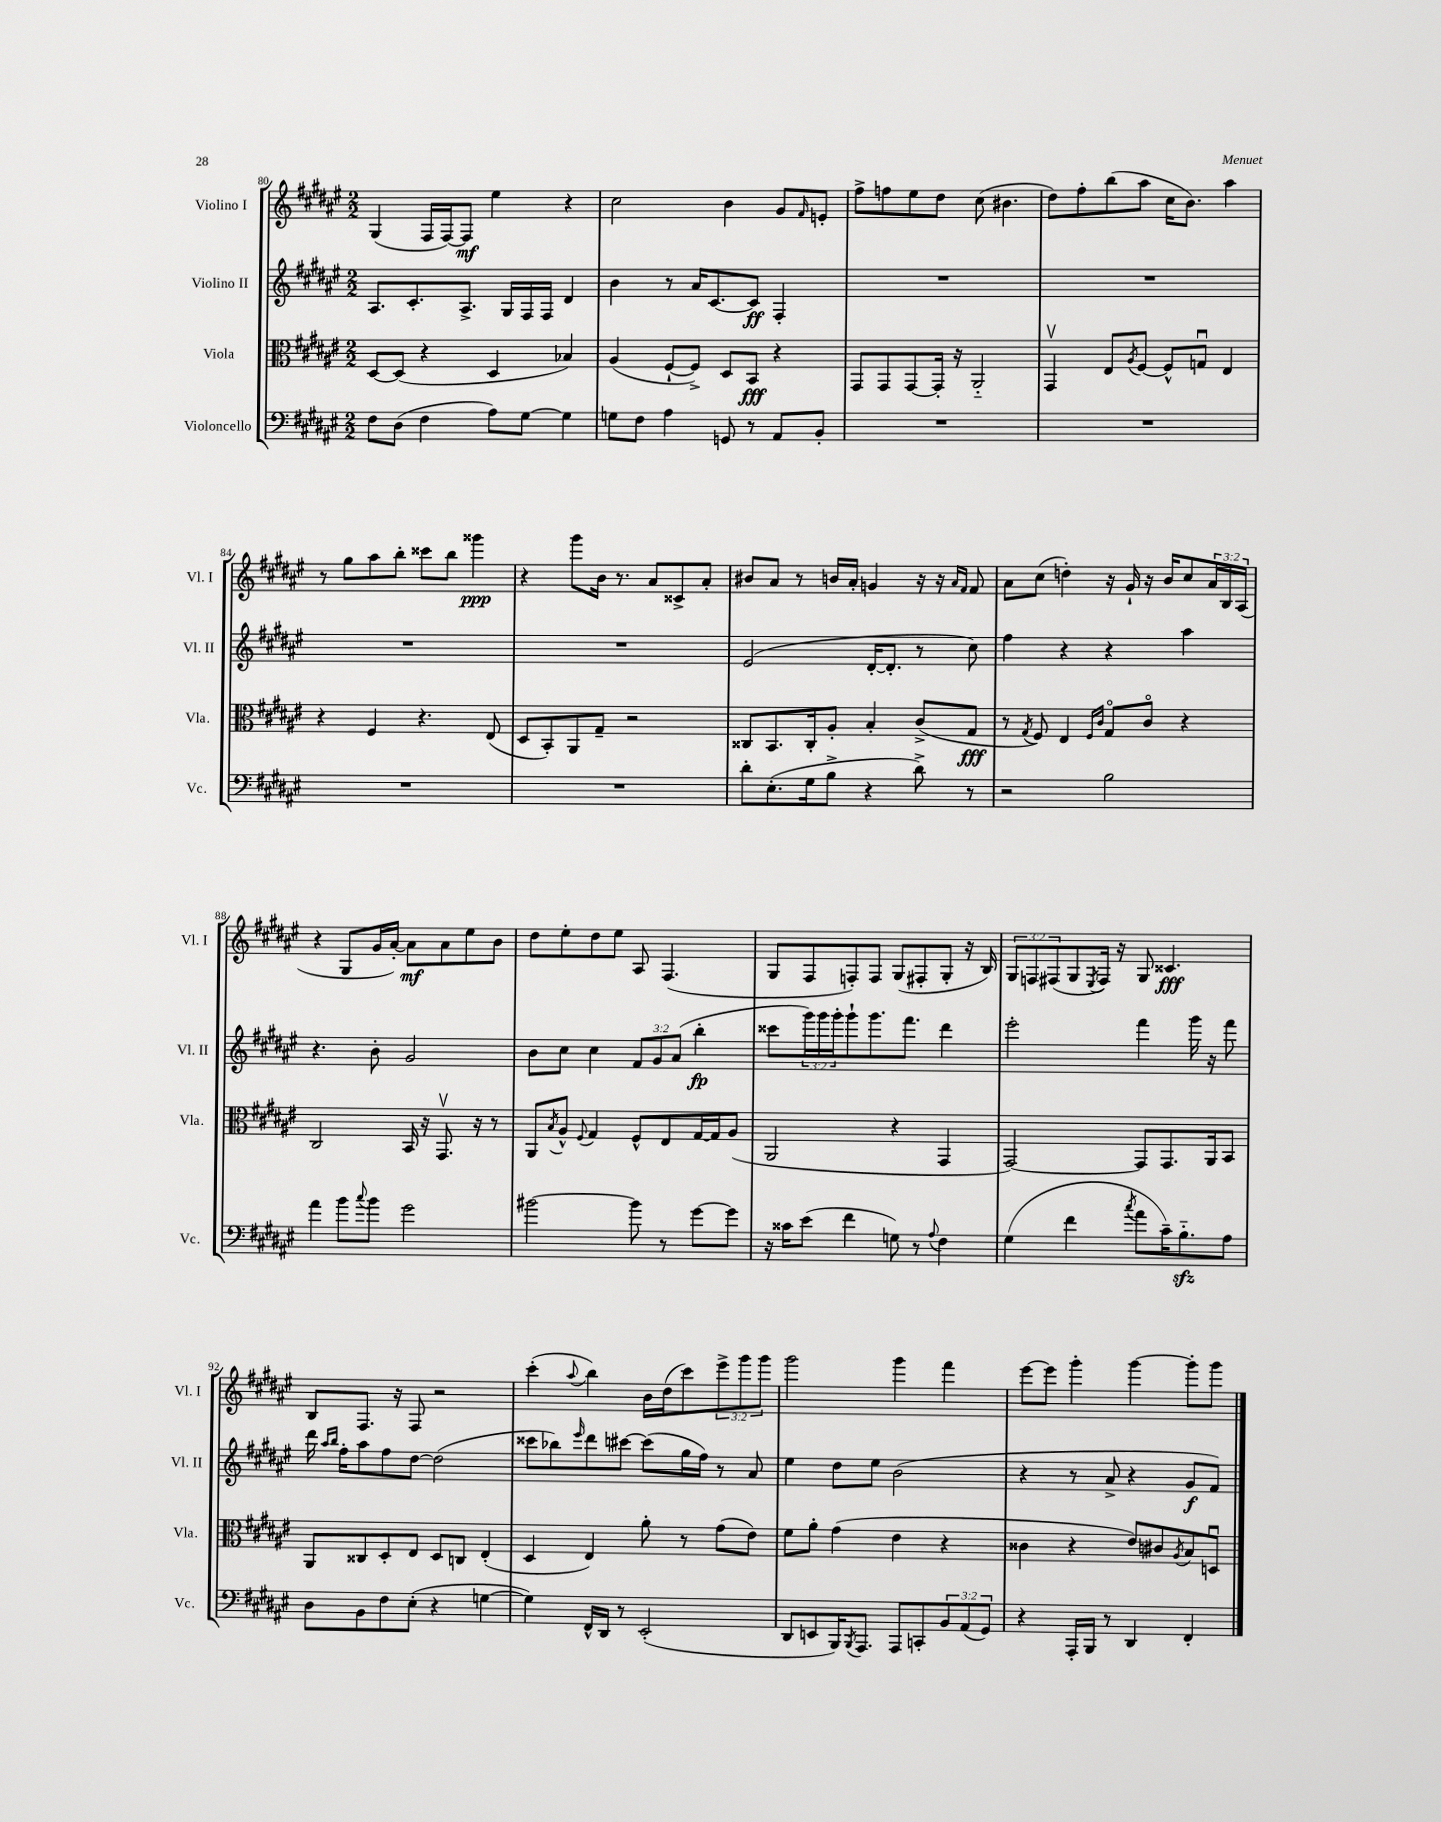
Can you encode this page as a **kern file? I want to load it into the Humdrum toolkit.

**kern	**kern	**dynam	**kern	**dynam	**kern	**dynam
*part4	*part3	*part3	*part2	*part2	*part1	*part1
*staff4	*staff3	*staff3	*staff2	*staff2	*staff1	*staff1
*I"Violoncello	*I"Viola	*	*I"Violino II	*	*I"Violino I	*
*I'Vc.	*I'Vla.	*	*I'Vl. II	*	*I'Vl. I	*
*clefF4	*clefC3	*	*clefG2	*	*clefG2	*
*k[f#c#g#d#a#e#]	*k[f#c#g#d#a#e#]	*	*k[f#c#g#d#a#e#]	*	*k[f#c#g#d#a#e#]	*
*M2/2	*M2/2	*	*M2/2	*	*M2/2	*
=80	=80	=80	=80	=80	=80	=80
8F#\L	[8D#/L	.	8.A#/L	.	(4G#/	.
(8D#\J	(8D#/J]	.	.	.	.	.
.	.	.	8.c#'/	.	.	.
4F#\	4r	.	.	.	16F#/LL	.
.	.	.	.	.	[16F#/J)	.
.	.	.	8.A#^/J	.	8F#/J]	mf
8A#\L)	4D#/	.	.	.	4ee#\	.
.	.	.	16G#/LL	.	.	.
[8G#\J	.	.	16F#/	.	.	.
.	.	.	16F#/JJ	.	.	.
4G#\]	4B-X/)	.	4d#/	.	4r	.
=81	=81	=81	=81	=81	=81	=81
8Gn\L	(4A#/	.	4b\	.	2cc#\	.
8F#\J	.	.	.	.	.	.
4A#\	[8F#`/L	.	8r	.	.	.
.	8F#^/J])	.	16a#/KL	.	.	.
.	.	.	[8.c#/	.	.	.
8GGn/	8D#/L	.	.	.	4b\	.
8r	8BB/J	fff	8c#/J]	ff	.	.
8AA#/L	4r	.	4F#'/	.	8g#/L	.
.	.	.	.	.	16qqf#/	.
8BB'/J	.	.	.	.	8en'/J	.
=82	=82	=82	=82	=82	=82	=82
1r	8GG#/L	.	1r	.	8ff#^\L	.
.	8GG#/	.	.	.	8ffn\	.
.	[8GG#/	.	.	.	8ee#\	.
.	16GG#'/Jk]	.	.	.	8dd#\J	.
.	16r	.	.	.	.	.
.	2AA#/	.	.	.	(8cc#\	.
.	.	.	.	.	4.b#X\	.
=83	=83	=83	=83	=83	=83	=83
1r	4GG#v/	.	1r	.	8dd#\L)	.
.	.	.	.	.	8ff#'\	.
.	8E#/L	.	.	.	(8bb\	.
.	8qA#/	.	.	.	.	.
.	[8F#/J	.	.	.	8aa#\J	.
.	8F#^^/L]	.	.	.	16cc#\KL	.
.	.	.	.	.	8.b\J)	.
.	8Gnu/J	.	.	.	.	.
.	4E#/	.	.	.	4aa#\	.
!!LO:LB:g=z
=84	=84	=84	=84	=84	=84	=84
1r	4r	.	1r	.	8r	.
.	.	.	.	.	8gg#\L	.
.	4F#/	.	.	.	8aa#\	.
.	.	.	.	.	8bb'\J	.
.	4.r	.	.	.	8ccc##X\L	.
.	.	.	.	.	8bb\J	.
.	.	.	.	.	4ggg##X\	ppp
.	(8E#/	.	.	.	.	.
=85	=85	=85	=85	=85	=85	=85
1r	8D#/L	.	1r	.	4r	.
.	8BB'/)	.	.	.	.	.
.	8AA#/	.	.	.	8ggg#\L	.
.	8G#~/J	.	.	.	16b\Jk	.
.	.	.	.	.	8.r	.
.	2r	.	.	.	.	.
.	.	.	.	.	8a#/L	.
.	.	.	.	.	8c##X^/	.
.	.	.	.	.	8a#'/J	.
=86	=86	=86	=86	=86	=86	=86
8d#'\L	8C##X/L	.	(2e#/	.	8b#X/L	.
(8.E#'\	8.BB/	.	.	.	8a#/J	.
.	.	.	.	.	8r	.
16G#\k	16C##'/k	.	.	.	.	.
8B^\J	8A#'/J	.	.	.	16bn/LL	.
.	.	.	.	.	16a#'/JJ	.
4r	4B'/	.	[16d#'/KL	.	4gn/	.
.	.	.	8.d#'/J]	.	.	.
8d#^\)	(8c#^/L	.	8r	.	16r	.
.	.	.	.	.	16r	.
.	.	.	.	.	16qqa#/LL	.
.	.	.	.	.	16qqf#/JJ	.
8r	8G#/J	fff	8cc#\)	.	8f#/	.
=87	=87	=87	=87	=87	=87	=87
2r	8r	.	4ff#\	.	8a#\L	.
.	8qG#/	.	.	.	.	.
.	8F#/)	.	.	.	(8cc#\J	.
.	4E#/	.	4r	.	4ddn'\)	.
.	16qqF#/LL	.	.	.	.	.
.	16qqc#/JJ	.	.	.	.	.
2B\	8G#/L	.	4r	.	16r	.
.	.	.	.	.	16g#`/	.
.	8c#/J	.	.	.	16r	.
.	.	.	.	.	16b/KL	.
.	4r	.	4aa#\	.	8cc#/	.
.	.	.	.	.	24a#/L	.
.	.	.	.	.	24B/	.
.	.	.	.	.	(24A#/JJ	.
!!LO:LB:g=z
=88	=88	=88	=88	=88	=88	=88
4a#\	2C#/	.	4.r	.	4r	.
8b\L	.	.	.	.	8G#/L	.
8qqcc#/	.	.	.	.	.	.
8b\J	.	.	8b'\	.	16g#/L	.
.	.	.	.	.	[16a#'/JJ)	.
2g#\	16BB/	.	2g#/	.	8a#\L]	mf
.	16r	.	.	.	.	.
.	8.GG#v/	.	.	.	8a#\	.
.	.	.	.	.	8ee#\	.
.	16r	.	.	.	.	.
.	8r	.	.	.	8b\J	.
=89	=89	=89	=89	=89	=89	=89
[2b#X\	8AA#/L	.	8b\L	.	8dd#\L	.
.	8qB/	.	.	.	.	.
.	8A#^^/J	.	8cc#\J	.	8ee#'\	.
.	8qqF#/	.	.	.	.	.
.	4G#/	.	4cc#\	.	8dd#\	.
.	.	.	.	.	8ee#\J	.
8b#\]	8F#^^/L	.	12f#/L	.	8A#/	.
.	.	.	12g#/	.	.	.
8r	8E#/	.	.	.	(4.F#/	.
.	.	.	(12a#/J	.	.	.
[8g#\L	[16G#/L	.	4bb'\	fp	.	.
.	16G#/J]	.	.	.	.	.
8g#\J]	(8A#/J	.	.	.	.	.
=90	=90	=90	=90	=90	=90	=90
16r	2AA#/	.	8ccc##X\L	.	8G#/L	.
16c##X\KL	.	.	.	.	.	.
(8e#\J	.	.	24ggg#\L)	.	8F#/	.
.	.	.	24ggg#\	.	.	.
.	.	.	24ggg#'\J	.	.	.
4f#\	.	.	8ggg#`\	.	8Fn'/)	.
.	.	.	8.ggg#\	.	8F/J	.
8Gn\)	4r	.	.	.	(8G#/L	.
.	.	.	8.fff#\J	.	.	.
8r	.	.	.	.	8F#X'/	.
8qqA#/	.	.	.	.	.	.
4F#\	4GG#/	.	4ddd#\	.	8G#'/J	.
.	.	.	.	.	16r	.
.	.	.	.	.	16B/)	.
=91	=91	=91	=91	=91	=91	=91
(4G#\	[2GG#/)	.	2eee#'\	.	12G#/L	.
.	.	.	.	.	12Fn/	.
.	.	.	.	.	(12F#X/	.
4f#\	.	.	.	.	8G#/	.
.	.	.	.	.	8qE#/	.
.	.	.	.	.	16F#/Jk)	.
.	.	.	.	.	16r	.
8qcc#/	.	.	.	.	.	.
8a#\L	8GG#/L]	.	4fff#\	.	8G#/	.
16c#~\K)	8.GG#/	.	.	.	4.c##X/	fff
8.Bzz\	.	.	.	.	.	.
.	.	.	16ggg#\	.	.	.
.	16AA#/k	.	16r	.	.	.
8A#\J	8BB/J	.	8fff#\	.	.	.
!!LO:LB:g=z
=92	=92	=92	=92	=92	=92	=92
8D#\L	8AA#/L	.	16ddd#\	.	8B/L	.
.	.	.	16qqaa#/LL	.	.	.
.	.	.	16qqbb/JJ	.	.	.
.	.	.	16ff#'\KL	.	.	.
8BB\	8C##X/	.	8aa#\	.	8.F#/J	.
8F#\	8D#'/	.	8ff#\	.	.	.
.	.	.	.	.	16r	.
(8E#'\J	8E#/J	.	[8dd#\J	.	8F#/	.
4r	8D#/L	.	(2dd#\]	.	2r	.
.	8Cn/J	.	.	.	.	.
[4Gn\	(4E#'/	.	.	.	.	.
=93	=93	=93	=93	=93	=93	=93
4G\])	4D#/	.	8ccc##X\L	.	(4ccc#'\	.
.	.	.	8bb-X\)	.	.	.
.	.	.	16qqeee#/	.	8qqaa#/	.
16FF#^^/LL	4E#/)	.	8ddd#\	.	4bb\)	.
16DD#/JJ	.	.	.	.	.	.
8r	.	.	[8ccc#X\J	.	.	.
(2EE#'/	8a#'\	.	(8ccc#\L]	.	16b\LL	.
.	.	.	.	.	(16dd#\J	.
.	8r	.	16gg#\L	.	8ccc#\)	.
.	.	.	16ff#\JJ)	.	.	.
.	(8g#\L	.	8r	.	12eee#^\	.
.	.	.	.	.	12ggg#\	.
.	8e#\J)	.	8a#/	.	.	.
.	.	.	.	.	12ggg#\J	.
=94	=94	=94	=94	=94	=94	=94
8DD#/L	8f#\L	.	4ee#\	.	2ggg#\	.
8EEn/	8a#'\J	.	.	.	.	.
16BBB/K)	(4g#\	.	8dd#\L	.	.	.
8qBBB/	.	.	.	.	.	.
8.AAA#/J	.	.	.	.	.	.
.	.	.	8ee#\J	.	.	.
8AAA#/L	4e#\	.	(2b\	.	4ggg#\	.
8CCn'/	.	.	.	.	.	.
12BB/	4r	.	.	.	4fff#\	.
(12AA#/	.	.	.	.	.	.
12GG#/J)	.	.	.	.	.	.
=95	=95	=95	=95	=95	=95	=95
4r	4c##X\	.	4r	.	[8eee#\L	.
.	.	.	.	.	8eee#\J]	.
16AAA#'/LL	4r	.	8r	.	4ggg#'\	.
16BBB/JJ	.	.	.	.	.	.
8r	.	.	8a#^/	.	.	.
4DD#/	8e#/L)	.	4r	.	[4ggg#\	.
.	8c#X/	.	.	.	.	.
.	8qA#/	.	.	.	.	.
4FF#'/	8B/	.	8g#/L	f	8ggg#'\L]	.
.	8Dnu/J	.	8f#/J)	.	8ggg#\J	.
==	==	==	==	==	==	==
*-	*-	*-	*-	*-	*-	*-
